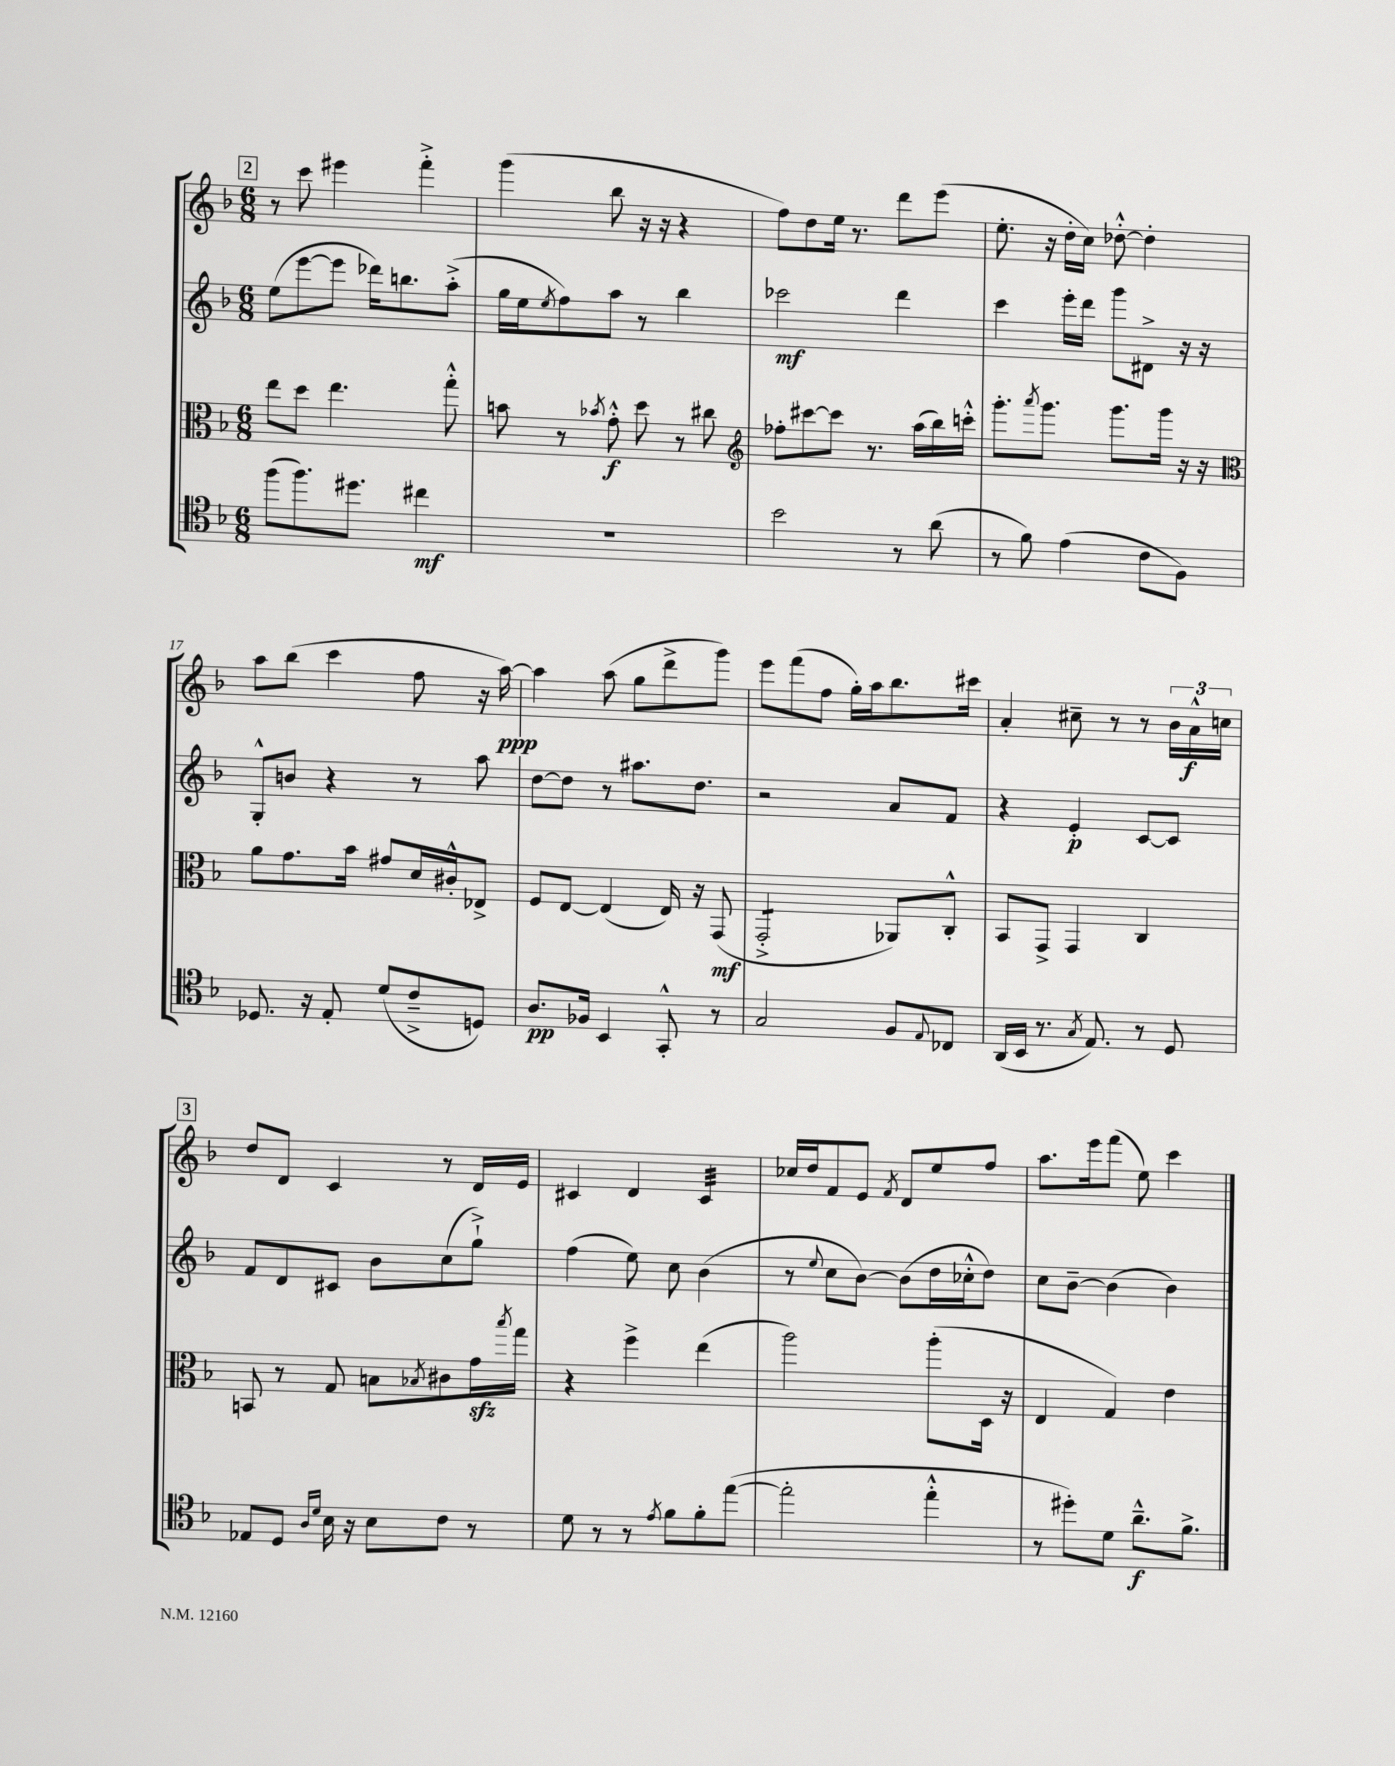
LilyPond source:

<<
\new StaffGroup <<
\new Staff = "s0" {
    \clef treble \key f \major \numericTimeSignature \time 6/8
    \mark \markup { \box "2" } r8 c'''8 eis'''4 f'''4-.-> |
    g'''4( bes''8 r16 r16 r4 |
    f''8) d''8 e''16 r8. d'''8 e'''8( |
    e''8.-. r16 d''16-. c''16) des''8~-.-^ des''4-. |
    a''8 bes''8( c'''4 f''8 r16 a''16~\ppp) |
    a''4 a''8( g''8 d'''8-> g'''8) |
    e'''8 f'''8( f''8 g''16-.) a''16 bes''8. cis'''16 |
    a'4-. cis''8-- r8 r8 \tuplet 3/2 { bes'16 a'16-^\f c''16 } |
    \mark \markup { \box "3" } d''8 d'8 c'4 r8 d'16 e'16 |
    cis'4 d'4 cis'4:32 |
    ces''16 d''16 f'8 e'8 \acciaccatura { f'8 } d'8 e''8 f''8 |
    a''8. e'''16 f'''8( e''8) c'''4 \bar "|." |
}
\new Staff = "s1" {
    \clef treble \key f \major \numericTimeSignature \time 6/8
    \mark \markup { \box "2" } e''8( e'''8~ e'''8 des'''16) b''8. a''8-.->( |
    g''16 e''16 \acciaccatura { e''8 } f''8) a''8 r8 bes''4 |
    ces'''2\mf d'''4 |
    c'''4 e'''16-. d'''16 g'''8 dis'8-> r16 r16 |
    g8-.-^ b'8 r4 r8 a''8 |
    d''8~ d''8 r8 ais''8. d''8. |
    r2 a'8 f'8 |
    r4 e'4-.\p c'8~ c'8 |
    \mark \markup { \box "3" } f'8 d'8 cis'8 bes'8 c''8( g''8-!->) |
    f''4( e''8) c''8 bes'4( |
    r8 \appoggiatura { e''8 } c''8 bes'8~) bes'8( d''16 ces''16-.-^ d''8) |
    c''8 bes'8~-- bes'4( bes'4) \bar "|." |
}
\new Staff = "s2" {
    \clef alto \key f \major \numericTimeSignature \time 6/8
    \mark \markup { \box "2" } e''8 d''8 e''4. g''8-.-^ |
    b'8 r8 \acciaccatura { bes'8 } g'8-.-^\f d''8 r8 cis''8 |
    \clef treble fes''8-. cis'''8~ cis'''8 r8. a''16( bes''16) c'''16-.-^ |
    g'''8.-. \acciaccatura { a'''8 } g'''8. g'''8. g'''16 r16 r16 |
    \clef alto a'8 g'8. bes'16 gis'8 d'16 cis'16-.-^ ees8-> |
    f8 e8~ e4( e16) r16 g,8\mf( |
    g,2:8-.-> aes,8) c8-.-^ |
    bes,8 g,8-> g,4 c4 |
    \mark \markup { \box "3" } b,8 r8 g8 b8 \acciaccatura { bes8 } cis'8 g'16\sfz \acciaccatura { bes''8 } g''16 |
    r4 f''4-> e''4( |
    a''2) a''8-.( d16 r16 |
    e4 g4) e'4 \bar "|." |
}
\new Staff = "s3" {
    \clef tenor \key f \major \numericTimeSignature \time 6/8
    \mark \markup { \box "2" } f''8( f''8.) dis''8. cis''4\mf |
    R2. |
    bes'2 r8 a'8( |
    r8 f'8) e'4( c'8 f8) |
    des8. r16 e8-. d'8( c'8---> d8) |
    a8.\pp fes16 bes,4 g,8-.-^ r8 |
    g2 f8 \appoggiatura { e8 } ces8 |
    a,16( bes,16 r8. \acciaccatura { g8 } e8.) r8 d8 |
    \mark \markup { \box "3" } ees8 d8 \grace { a16 d'16 } bes16 r16 bes8 c'8 r8 |
    d'8 r8 r8 \acciaccatura { e'8 } f'8 f'8-. e''8~( |
    e''2-. e''4-.-^ |
    r8 dis''8-.) d'8 a'8.---^\f f'8.-> \bar "|." |
}
>>
>>
\layout { \context { \Score currentBarNumber = #13 } }
